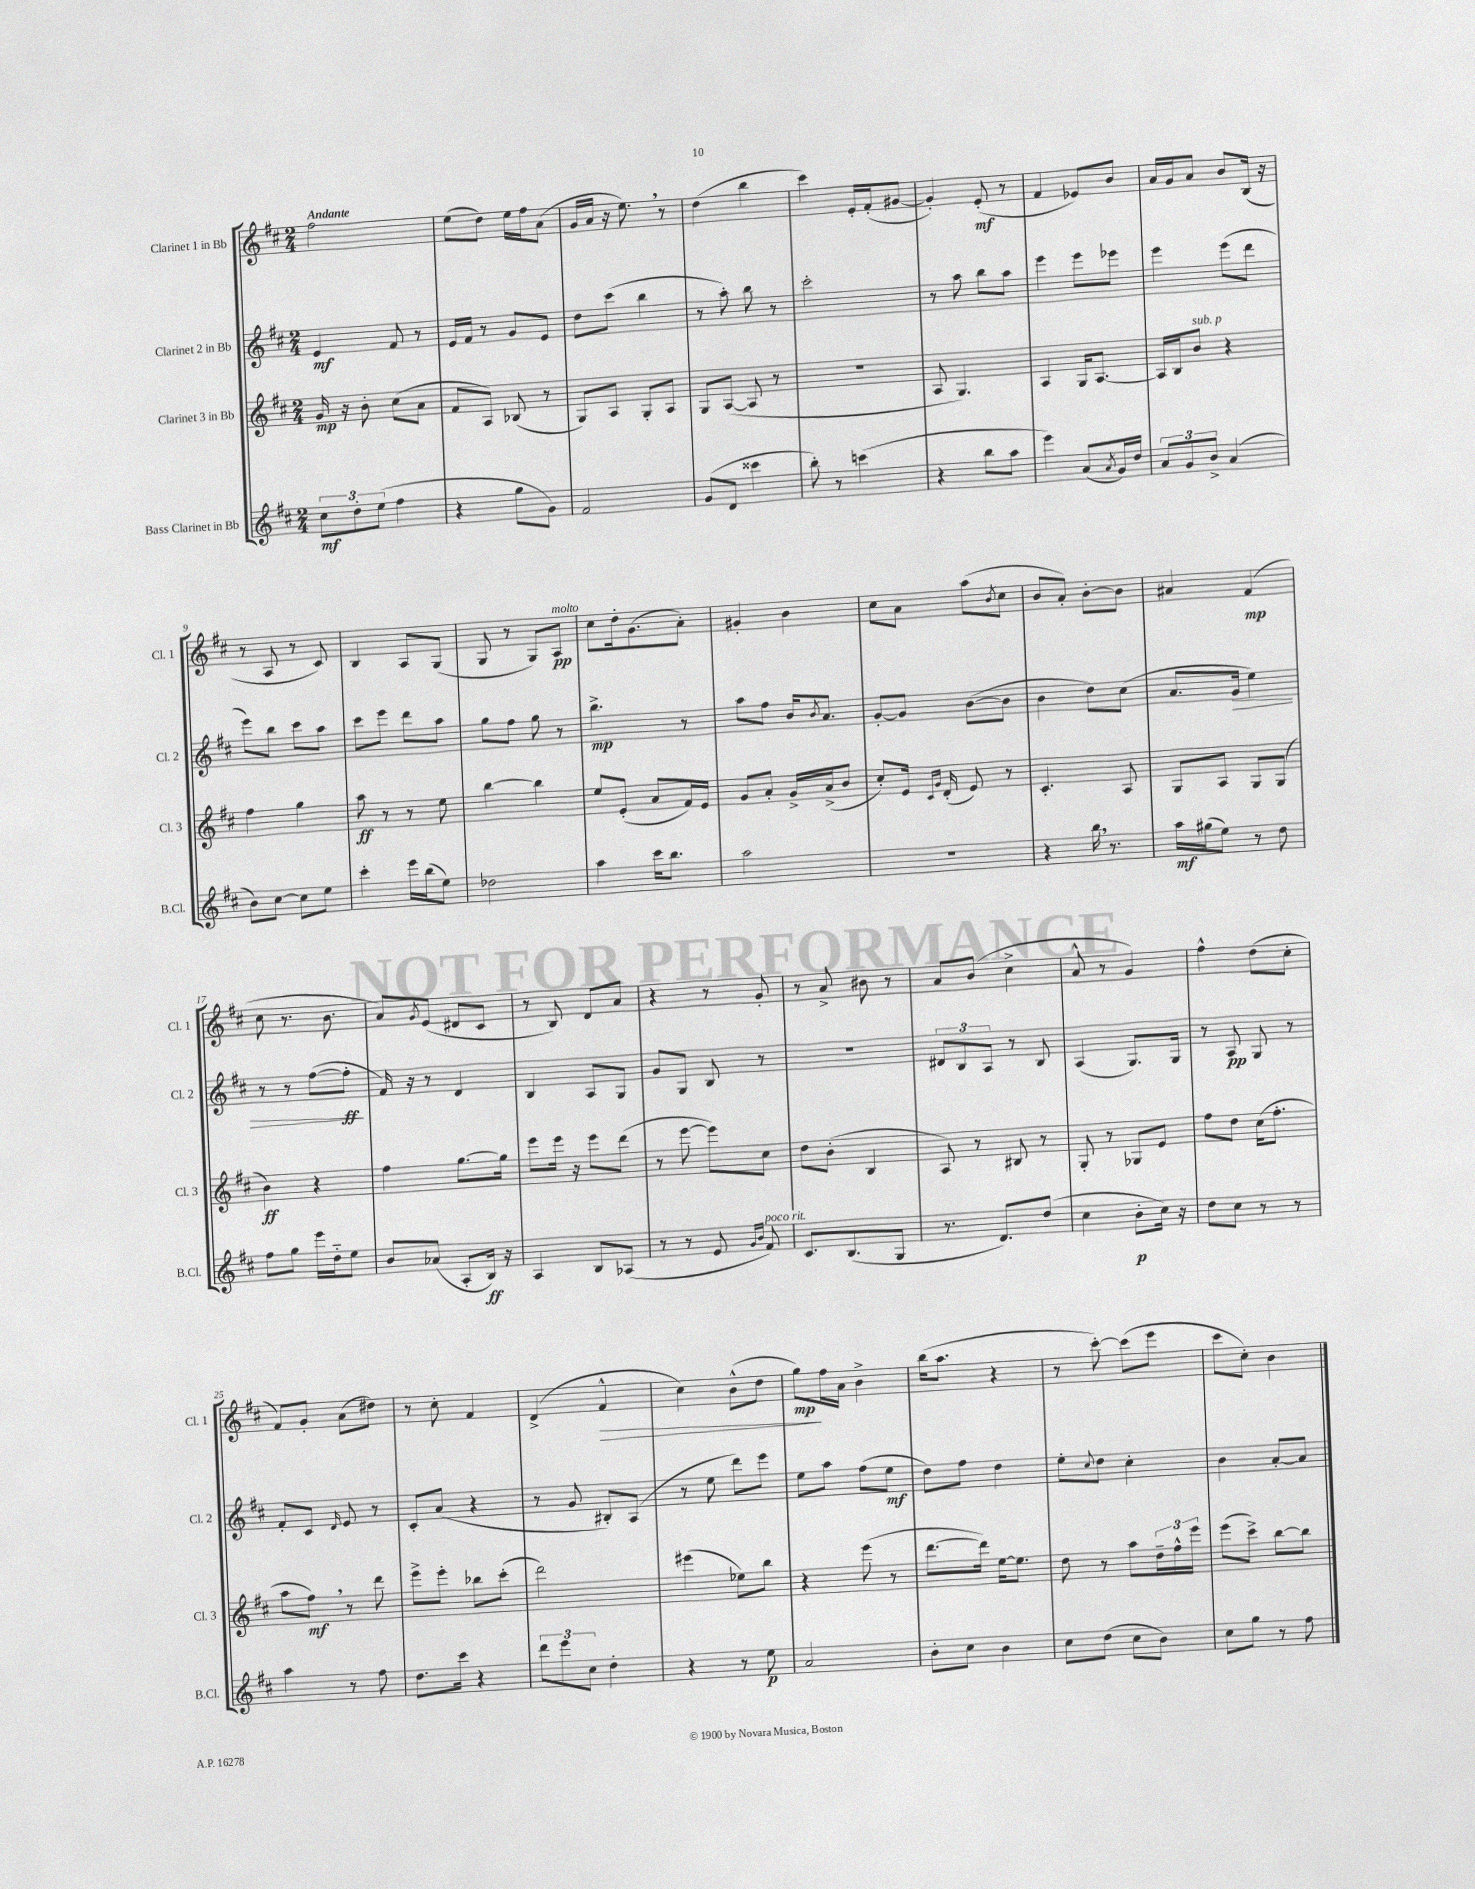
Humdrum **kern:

**kern	**dynam	**kern	**dynam	**kern	**dynam	**kern	**dynam
*part4	*part4	*part3	*part3	*part2	*part2	*part1	*part1
*staff4	*staff4	*staff3	*staff3	*staff2	*staff2	*staff1	*staff1
*I"Bass Clarinet in Bb	*	*I"Clarinet 3 in Bb	*	*I"Clarinet 2 in Bb	*	*I"Clarinet 1 in Bb	*
*I'B.Cl.	*	*I'Cl. 3	*	*I'Cl. 2	*	*I'Cl. 1	*
*clefG2	*	*clefG2	*	*clefG2	*	*clefG2	*
*k[f#c#]	*	*k[f#c#]	*	*k[f#c#]	*	*k[f#c#]	*
*M2/4	*	*M2/4	*	*M2/4	*	*M2/4	*
=1	=1	=1	=1	=1	=1	=1	=1
!	!	!	!	!	!	!LO:TX:a:B:t=Andante	!
12cc#\L	mf	16g/	mp	4e/	mf	2ff#\	.
.	.	16r	.	.	.	.	.
12dd'\	.	.	.	.	.	.	.
.	.	8b'\	.	.	.	.	.
(12ee\J	.	.	.	.	.	.	.
4ff#\	.	(8cc#\L	.	8f#/	.	.	.
.	.	8a\J	.	8r	.	.	.
=2	=2	=2	=2	=2	=2	=2	=2
4r	.	8f#/L	.	16e/LL	.	(8ee\L	.
.	.	.	.	16f#/JJ	.	.	.
.	.	8A/J)	.	8r	.	8dd\J)	.
8gg\L	.	(8B-X/	.	8g/L	.	16ee\LL	.
.	.	.	.	.	.	16ff#\J	.
8g\J)	.	8r	.	8e/J	.	(8a\J	.
=3	=3	=3	=3	=3	=3	=3	=3
2f#/	.	8G/L)	.	8dd\L	.	16g/LL	.
.	.	.	.	.	.	16a/JJ	.
.	.	8A/J	.	(8ccc#\J	.	16r	.
.	.	.	.	.	.	8.ee,\)	.
.	.	8G'/L	.	4bb\	.	.	.
.	.	8A/J	.	.	.	8r	.
=4	=4	=4	=4	=4	=4	=4	=4
(8g/L	.	8G/L	.	8r	.	(4dd\	.
8d/J	.	([8A/J	.	8aa'\)	.	.	.
4ccc##X\	.	8A/]	.	8bb\	.	4bb\	.
.	.	8r	.	8r	.	.	.
=5	=5	=5	=5	=5	=5	=5	=5
8bb'\)	.	2r	.	2ccc#'\	.	4ccc#\)	.
8r	.	.	.	.	.	.	.
(4cccn\	.	.	.	.	.	16e'/LL	.
.	.	.	.	.	.	(16f#'/J	.
.	.	.	.	.	.	[8g#X/J	.
=6	=6	=6	=6	=6	=6	=6	=6
4r	.	8A/	.	8r	.	4g#'/])	.
.	.	4.G/)	.	8aa\	.	.	.
8bb\L	.	.	.	8bb\L	.	(8e'/	mf
8aa\J	.	.	.	8aa\J	.	8r	.
=7	=7	=7	=7	=7	=7	=7	=7
4eee\)	.	4A/	.	4eee\	.	4f#/	.
(8a/L	.	16G/KL	.	8eee\L	.	8e-X/L)	.
.	.	[8.A/J	.	.	.	.	.
8qa/	.	.	.	.	.	.	.
16g/L)	.	.	.	8eee-X\J	.	8b/J	.
16dd/JJ	.	.	.	.	.	.	.
=8	=8	=8	=8	=8	=8	=8	=8
12a/L	.	16A/LL]	.	4eee\	.	16a/LL	.
.	.	16B/J	.	.	.	16g/J	.
12g/	.	.	.	.	.	.	.
!	!	!LO:TX:a:i:t=sub. p	!	!	!	!	!
.	.	8b/J	.	.	.	8a/J	.
12b^/J	.	.	.	.	.	.	.
(4a/	.	4r	.	(8eee\L	.	8b/L	.
.	.	.	.	8ddd\J	.	(16B/Jk	.
.	.	.	.	.	.	16r	.
!!LO:LB:g=z
=9	=9	=9	=9	=9	=9	=9	=9
8b\L)	.	4ff#\	.	8eee\L)	.	8r	.
[8cc#\J	.	.	.	8bb\J	.	8A/	.
8cc#\L]	.	4gg\	.	8ccc#\L	.	8r	.
8ee\J	.	.	.	8aa\J	.	8c#/)	.
=10	=10	=10	=10	=10	=10	=10	=10
4ccc#'\	.	8aa\	ff	8ccc#\L	.	4B/	.
.	.	8r	.	8eee\J	.	.	.
16eee\LL	.	8r	.	8ddd\L	.	8A/L	.
(16bb\J	.	.	.	.	.	.	.
8ee\J)	.	8ee\	.	8aa\J	.	(8G/J	.
=11	=11	=11	=11	=11	=11	=11	=11
2dd-X\	.	[4bb\	.	8gg\L	.	8G/	.
.	.	.	.	8ff#\J	.	8r	.
.	.	4bb\]	.	8gg\	.	8G/L)	.
!	!	!	!	!	!	!LO:TX:a:i:t=molto	!
.	.	.	.	8r	.	8A/J	pp
=12	=12	=12	=12	=12	=12	=12	=12
4aa\	.	8ee/L	.	4.bb^\	mp	8cc#\L	.
.	.	(8e'/J	.	.	.	16dd'\k	.
.	.	.	.	.	.	(8.g\	.
16ccc#\KL	.	8a/L	.	.	.	.	.
8.bb\J	.	.	.	.	.	.	.
.	.	16f#/L)	.	8r	.	8a'\J)	.
.	.	16e/JJ	.	.	.	.	.
=13	=13	=13	=13	=13	=13	=13	=13
2aa\	.	8g/L	.	8aa\L	.	4g#X'/	.
.	.	8a'/J	.	8ff#\J	.	.	.
.	.	16g^/LL	.	16b/KL	.	4b\	.
.	.	.	.	8qb/	.	.	.
.	.	(16a^/J	.	8.a/J	.	.	.
.	.	8b/J	.	.	.	.	.
=14	=14	=14	=14	=14	=14	=14	=14
2r	.	8cc#'/L)	.	[8g'/L	.	8cc#\L	.
.	.	16e/Jk	.	8g/J]	.	8a\J	.
.	.	16qqc#/LL	.	.	.	.	.
.	.	16qqg/JJ	.	.	.	.	.
.	.	(16d'/	.	.	.	.	.
.	.	8e/)	.	([8b\L	.	(8aa\L	.
.	.	.	.	.	.	8qb/	.
.	.	8r	.	8b\J]	.	8cc#\J	.
=15	=15	=15	=15	=15	=15	=15	=15
4r	.	4.c#'/	.	4b\	.	8b/L	.
.	.	.	.	.	.	8a'/J)	.
16bb,\	.	.	.	8dd\L)	.	[8b'\L	.
8.r	.	.	.	.	.	.	.
.	.	8A/	.	(8cc#\J	.	8b\J]	.
=16	=16	=16	=16	=16	=16	=16	=16
16aa\LL	mf	8G/L	.	8.a/L	.	4a#X/	.
(16gg#X\J	.	.	.	.	.	.	.
8ee\J)	.	8A/J	.	.	.	.	.
!	!	!	!	!	!LO:HP:b	!	!
.	.	.	.	16g/Jk	>	.	.
8r	.	8G/L	.	4ee\)	.	(4f#/	mp
8dd\	.	(8G/J	.	.	.	.	.
!!LO:LB:g=z
=17	=17	=17	=17	=17	=17	=17	=17
8ff#\L	.	4b\)	ff	8r	.	8cc#\	.
8gg\J	.	.	.	8r	.	8.r	.
16eee\LL	.	4r	.	([8ff#\L	.	.	.
16dd\J	.	.	.	.	.	8.b\	.
8ee\J	.	.	.	8ff#'\J]	ff	.	.
.	.	.	.	.	]	.	.
=18	=18	=18	=18	=18	=18	=18	=18
8b/L	.	4ff#\	.	16f#/)	.	8a/L)	.
.	.	.	.	16r	.	.	.
.	.	.	.	.	.	8qg/	.
(8a-X/J	.	.	.	8r	.	(8e/J	.
8A'/L	.	[8.gg\L	.	4d/	.	8d#X/L	.
16B/Jk)	ff	.	.	.	.	8c#/J	.
16r	.	16gg\Jk]	.	.	.	.	.
=19	=19	=19	=19	=19	=19	=19	=19
4A/	.	8eee\L	.	4B/	.	8r	.
.	.	16eee\Jk	.	.	.	8B/)	.
.	.	16r	.	.	.	.	.
8B/L	.	8eee\L	.	8A/L	.	8d/L	.
(8A-X/J	.	(8ddd\J	.	8G/J	.	8a/J	.
=20	=20	=20	=20	=20	=20	=20	=20
8r	.	8r	.	8g/L	.	4r	.
8r	.	[8eee\	.	8G/J	.	.	.
8e/	.	8eee\L])	.	8B/	.	8r	.
16qqg/LL	.	.	.	.	.	.	.
16qqb/JJ	.	.	.	.	.	.	.
!LO:TX:a:i:t=poco rit.	!	!	!	!	!	!	!
8f#/)	.	8cc#\J	.	8r	.	8g'/	.
=21	=21	=21	=21	=21	=21	=21	=21
8.c#/L	.	8dd\L	.	2r	.	8r	.
.	.	(8b'\J	.	.	.	8a^/	.
(8.B/	.	.	.	.	.	.	.
.	.	4B/	.	.	.	8b#X\	.
8G/J	.	.	.	.	.	8r	.
=22	=22	=22	=22	=22	=22	=22	=22
8.r	.	8A/)	.	12d#X/L	.	8a/L	.
.	.	.	.	12B/	.	.	.
.	.	8r	.	.	.	(8b/J	.
.	.	.	.	12A/J	.	.	.
8.d/L)	.	.	.	.	.	.	.
.	.	8B#X/	.	8r	.	4cc#^\	.
(8dd/J	.	8r	.	8B/	.	.	.
=23	=23	=23	=23	=23	=23	=23	=23
4cc#\	.	8G'/	.	(4A/	.	8a^^/	.
.	.	8r	.	.	.	8r	.
8b'\L	p	8G-X/L	.	8.G/L)	.	4g/)	.
16cc#\Jk)	.	8e/J	.	.	.	.	.
16r	.	.	.	16G/Jk	.	.	.
=24	=24	=24	=24	=24	=24	=24	=24
8dd\L	.	8ff#\L	.	8r	.	4ff#^^\	.
8cc#\J	.	8dd\J	.	8A/	pp	.	.
8r	.	(16cc#\KL	.	8G/	.	(8dd\L	.
.	.	8.ff#'\J	.	.	.	.	.
8r	.	.	.	8r	.	8cc#'\J	.
!!LO:LB:g=z
=25	=25	=25	=25	=25	=25	=25	=25
4aa\	.	8aa\L	.	8f#'/L	.	8f#/L)	.
.	.	8ff#,\J)	mf	8c#/J	.	8g'/J	.
.	.	.	.	16qqd/	.	.	.
8r	.	8r	.	8e/	.	(8a\L	.
8ff#\	.	8ddd\	.	8r	.	8dd#X\J)	.
=26	=26	=26	=26	=26	=26	=26	=26
8.dd\L	.	8eee^\L	.	8c#'/L	.	8r	.
.	.	8eee'\J	.	(8a/J	.	8cc#'\	.
16ccc#\Jk	.	.	.	.	.	.	.
4r	.	8bb-X\L	.	4r	.	4f#/	.
.	.	(8ccc#'\J	.	.	.	.	.
=27	=27	=27	=27	=27	=27	=27	=27
12ddd\L	.	2ddd\)	.	8r	.	(4d^/	.
12eee\	.	.	.	.	.	.	.
.	.	.	.	8g/	.	.	.
12cc#\J	.	.	.	.	.	.	.
!	!	!	!	!	!	!	!LO:HP:b
4dd'\	.	.	.	8B#X'/L)	.	4f#^^/	>
.	.	.	.	(8A/J	.	.	.
=28	=28	=28	=28	=28	=28	=28	=28
4r	.	(4eee#X\	.	8r	.	4cc#\)	.
.	.	.	.	8ee\	.	.	.
8r	.	8ee-X\L)	.	8ddd\L)	.	(8b^^\L	.
8ee\	p	8bb\J	.	8eee\J	.	8dd\J	.
=29	=29	=29	=29	=29	=29	=29	=29
2a/	.	4r	.	8ee\L	.	8gg\L)	mp
.	.	.	.	8aa\J	.	16ff#\L	]
.	.	.	.	.	.	16a\JJ	.
.	.	(8eee\	.	(8ff#\L	.	4b^\	.
.	.	8r	.	8ee\J	mf	.	.
=30	=30	=30	=30	=30	=30	=30	=30
8b'\L	.	[8.ddd\L	.	8dd\L)	.	(16bb\KL	.
.	.	.	.	.	.	8.aa\J	.
8cc#\J	.	.	.	8ff#\J	.	.	.
.	.	16ddd\Jk])	.	.	.	.	.
4b\	.	[16ee\KL	.	4dd\	.	4r	.
.	.	8.ee\J]	.	.	.	.	.
=31	=31	=31	=31	=31	=31	=31	=31
8cc#\L	.	8dd\	.	8ee'\L	.	8r	.
.	.	.	.	8qqcc#/	.	.	.
(8dd\J	.	8r	.	8dd\J	.	[8ccc#'\)	.
8cc#\L	.	8aa\L	.	4cc#'\	.	(8ccc#\L]	.
8b\J)	.	24dd~\L	.	.	.	8eee\J	.
.	.	24ff#^^\	.	.	.	.	.
.	.	24eee\JJ	.	.	.	.	.
=32	=32	=32	=32	=32	=32	=32	=32
8cc#\L	.	(8eee\L	.	4b\	.	8ccc#\L	.
8gg\J	.	8ccc#^\J)	.	.	.	8cc#'\J)	.
8r	.	[8bb\L	.	[8a'/L	.	4b\	.
8ff#\	.	8bb\J]	.	8a/J]	.	.	.
==	==	==	==	==	==	==	==
*-	*-	*-	*-	*-	*-	*-	*-
